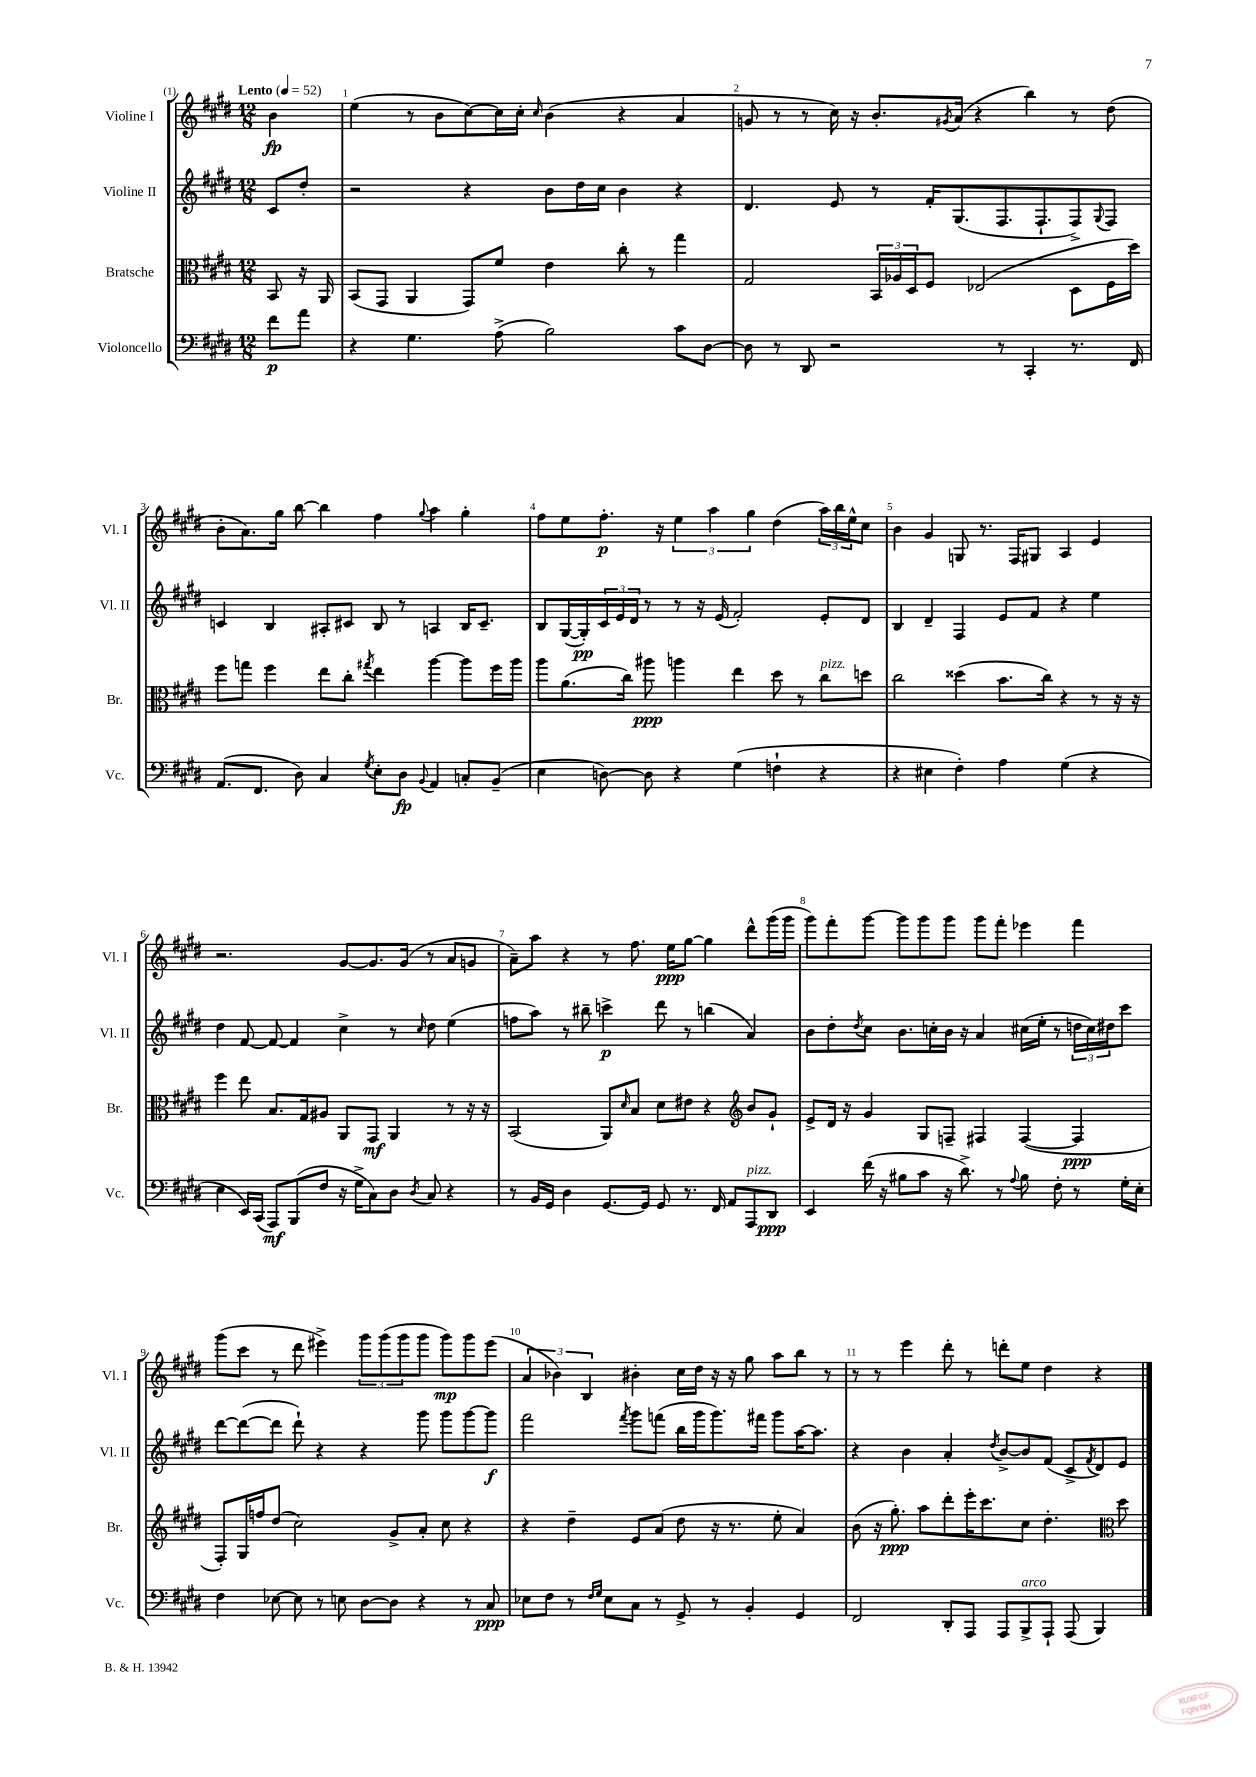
<<
\new StaffGroup <<
\new Staff = "s0" \with { instrumentName = "Violine I" shortInstrumentName = "Vl. I" } {
    \clef treble \key e \major \numericTimeSignature \time 12/8 \partial 4 \tempo "Lento" 4 = 52
    b'4\fp |
    e''4( r8 b'8 cis''8~) cis''16 cis''16-. \grace { cis''16 } b'4( r4 a'4 |
    g'8 r8 r8 cis''16) r16 b'8.-. \acciaccatura { gis'8 } a'16( r4 b''4) r8 dis''8( |
    b'8-. a'8.) gis''16 b''8~ b''4 fis''4 \appoggiatura { gis''8 } a''4 gis''4-. |
    fis''8 e''8 fis''8.-.\p r16 \tuplet 3/2 { e''4 a''4 gis''4 } dis''4( \tuplet 3/2 { a''16) b''16 e''16-^ } cis''8 |
    b'4 gis'4 g8 r8. fis16 gis8 a4 e'4 |
    r2. gis'8~ gis'8. gis'16( r8 a'8 g'8 |
    a'8--) a''8 r4 r8 fis''8. e''16\ppp gis''8~ gis''4 dis'''8-^ gis'''16( gis'''16 |
    gis'''8) fis'''8-. gis'''8~ gis'''8 gis'''8 gis'''8 gis'''8 fis'''8-. ees'''4 fis'''4 |
    gis'''8( cis'''8 r8 dis'''8 eis'''4->) \tuplet 3/2 { gis'''8 gis'''8( gis'''8 } gis'''8 gis'''8\mp) gis'''8 eis'''8( |
    \tuplet 3/2 { a'4 bes'4) b4 } bis'4-. cis''16 dis''16 r16 r16 gis''8 a''8 b''8 r8 |
    r8 r8 e'''4 dis'''8-. r8 d'''8-. e''8 dis''4 r4 \bar "|." |
}
\new Staff = "s1" \with { instrumentName = "Violine II" shortInstrumentName = "Vl. II" } {
    \clef treble \key e \major \numericTimeSignature \time 12/8 \partial 4
    cis'8 dis''8-. |
    r2 r4 b'8 dis''16 cis''16 b'4 r4 |
    dis'4. e'8 r8 fis'16-. gis8.( fis8. fis8.-! fis8->) \appoggiatura { gis8 } fis8 |
    c'4 b4 ais8-. cis'8 b8 r8 a4 b16 cis'8.-- |
    b8 gis16~( gis16-.\pp) \tuplet 3/2 { cis'16 e'16 dis'16 } r8 r8 r16 e'16( fis'2-.) e'8-. dis'8 |
    b4 dis'4-- fis4 e'8 fis'8 r4 e''4 |
    dis''4 fis'8~ fis'8~ fis'4 cis''4-> r8 \grace { cis''16 } dis''8 e''4( |
    f''8 a''8) r8 bis''8-- c'''4->\p dis'''8 r8 b''4( a'4) |
    b'8 dis''8-. \acciaccatura { dis''8 } cis''8 b'8. c''16-. b'16 r16 a'4 cis''16( e''16-. r8 \tuplet 3/2 { d''16 cis''16) dis''16 } cis'''8 |
    dis'''8~ dis'''8~( dis'''8 dis'''8-!) r4 r4 gis'''8 gis'''8 gis'''8~ gis'''8\f |
    fis'''2 \acciaccatura { fis'''8 } gis'''8 f'''8( b''16 gis'''16 gis'''8.) fis'''16 gis'''8 a''16~ a''8. |
    r4 b'4 a'4-. \acciaccatura { dis''8 } b'8~-> b'8 fis'8( cis'8-> \acciaccatura { fis'8 } dis'8) e'8 \bar "|." |
}
\new Staff = "s2" \with { instrumentName = "Bratsche" shortInstrumentName = "Br." } {
    \clef alto \key e \major \numericTimeSignature \time 12/8 \partial 4
    b,8 r16 a,16 |
    b,8( gis,8 a,4 gis,8) fis'8 e'4 cis''8-. r8 gis''4 |
    gis2 \tuplet 3/2 { b,16 aes16 dis16 } fis8 ees2( dis8 fis16 dis''16) |
    fis''8 g''8 fis''4 e''8 cis''8-. \acciaccatura { gis''8 } e''4 a''4~ a''8 fis''16 a''16 |
    a''8 a'8.( cis''16) ais''8\ppp a''4 e''4 dis''8 r8 cis''8^\markup { \italic "pizz." } d''8 |
    cis''2 disis''4( b'8. cis''16) r4 r8 r16 r16 |
    fis''4 e''8 b8. gis16 ais8 a,8 gis,8\mf a,4 r8 r16 r16 |
    b,2( a,8) \grace { dis'16 } b8 dis'8 eis'8 r4 \clef treble b'8 gis'8-! |
    e'8-> dis'16 r16 gis'4 gis8 f8-- fis4 fis4~( fis4\ppp |
    fis8-.) gis16 f''16 dis''8( cis''2) gis'8-> a'8-. cis''8 r4 |
    r4 dis''4-- e'8 a'8( dis''8 r16 r8. e''8-. a'4) |
    b'8( r16 gis''8.-.\ppp) a''8 dis'''8-. e'''16-. cis'''8. cis''8 dis''4.-. \clef alto dis''8 \bar "|." |
}
\new Staff = "s3" \with { instrumentName = "Violoncello" shortInstrumentName = "Vc." } {
    \clef bass \key e \major \numericTimeSignature \time 12/8 \partial 4
    fis'8\p a'8 |
    r4 gis4. a8->( b2) cis'8 dis8~ |
    dis8 r8 dis,8 r2 r8 cis,4-. r8. fis,16 |
    a,8.( fis,8. dis8) cis4 \acciaccatura { gis8 } e8-. dis8\fp \appoggiatura { b,8 } a,4 c8-. b,8--( |
    e4 d8~) d8 r4 gis4( f4-! r4 |
    r4 eis4 fis4-.) a4 gis4( r4 |
    e4 e,16) cis,16( a,,8\mf) b,,8( fis8 r16 gis16-> cis8) dis8 \acciaccatura { dis8 } cis8 r4 |
    r8 b,16 gis,16 dis4 gis,8.~ gis,16 gis,8 r8. fis,16 a,8 a,,8^\markup { \italic "pizz." } dis,8\ppp |
    e,4 fis'16( r16 bis8 cis'8 r16 dis'8.->) r8 \appoggiatura { a8 } bis8 fis8-. r8 gis16-. e16-. |
    fis4 ees8~ ees8 r8 e8 dis8~ dis8 r4 r8 cis8\ppp |
    ees8 fis8 r8 \grace { fis16 gis16 } ees8 cis8 r8 gis,8-> r8 b,4-. gis,4 |
    fis,2 dis,8-. a,,8 a,,8 b,,8->^\markup { \italic "arco" } a,,8-! a,,8( b,,4) \bar "|." |
}
>>
>>
\layout { \context { \Score \override BarNumber.break-visibility = ##(#f #t #t) barNumberVisibility = #all-bar-numbers-visible } }
